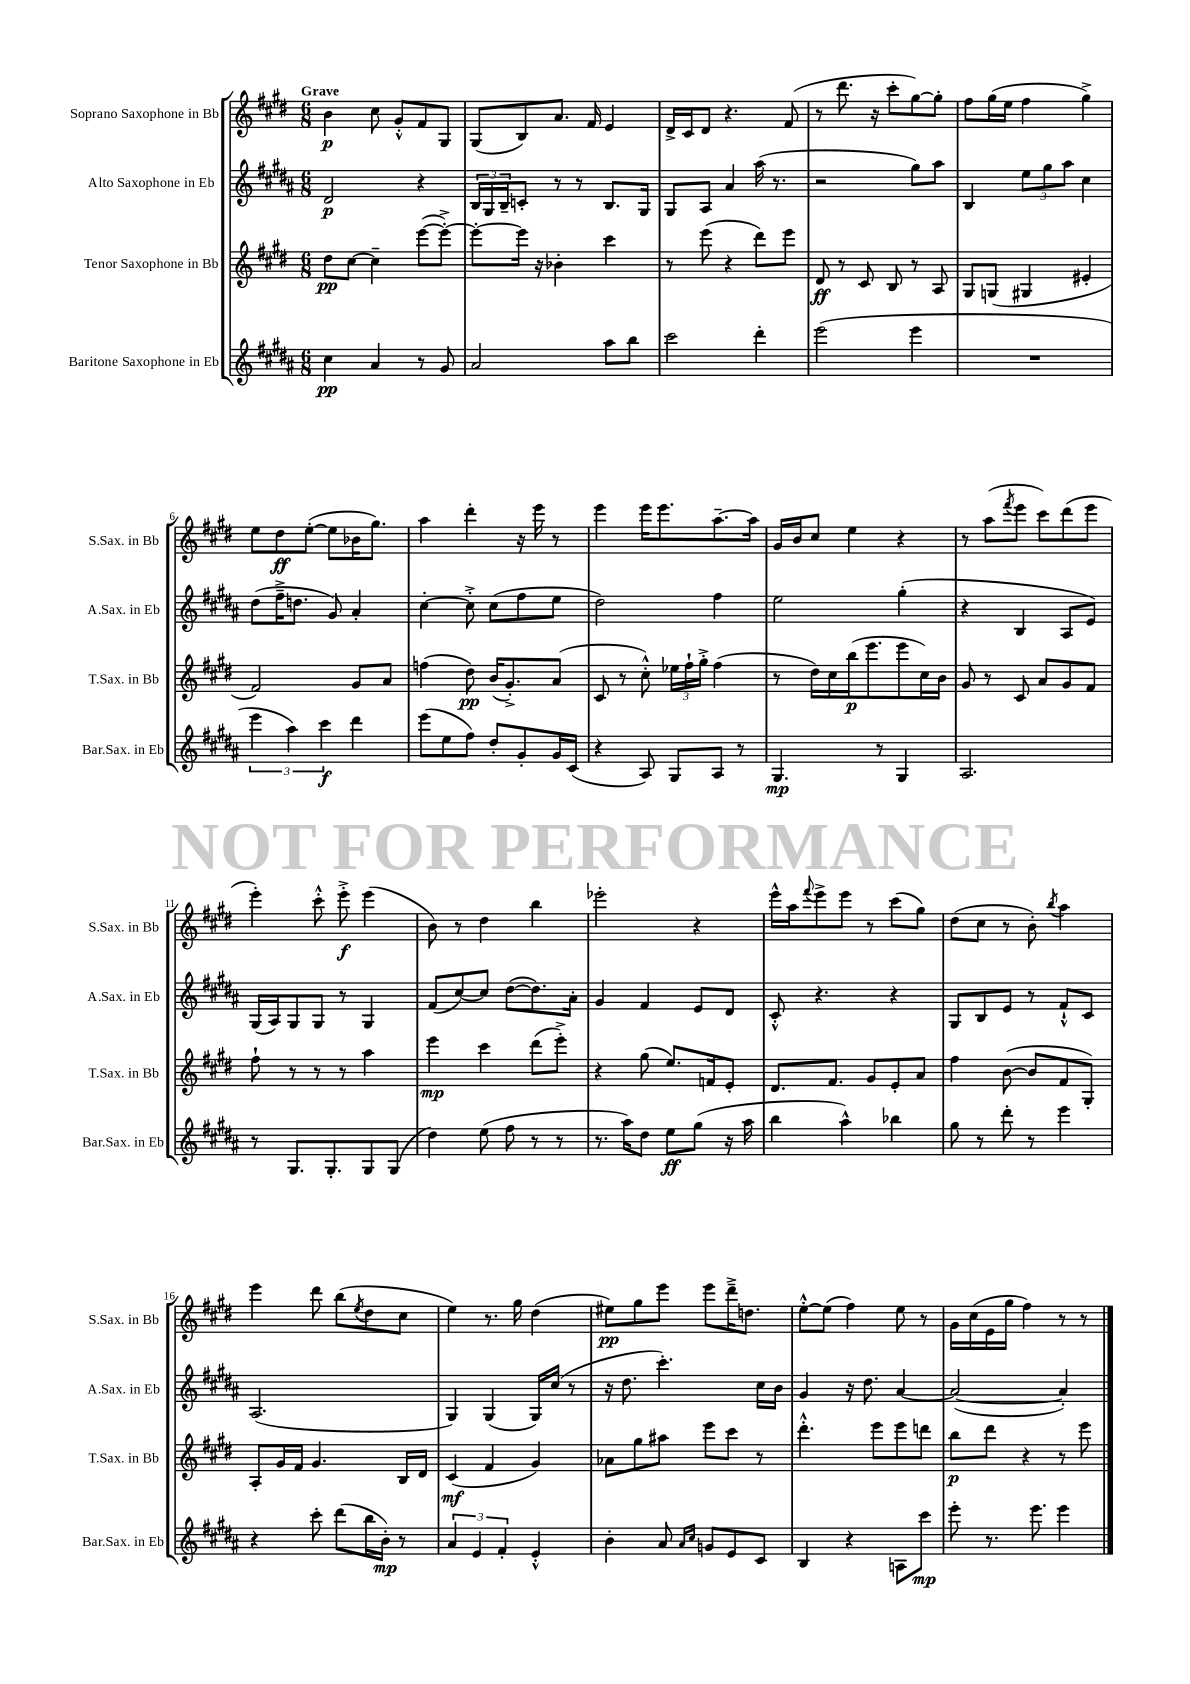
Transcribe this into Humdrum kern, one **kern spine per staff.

**kern	**kern	**kern	**kern
*staff4	*staff3	*staff2	*staff1
*clefG2	*clefG2	*clefG2	*clefG2
*k[f#c#g#d#a#]	*k[f#c#g#d#]	*k[f#c#g#d#a#]	*k[f#c#g#d#]
*M6/8	*M6/8	*M6/8	*M6/8
4cc#	8dd#	2d#	4b
.	[8cc#	.	.
4a#	4cc#~]	.	8cc#
.	.	.	8g#'^^
8r	([8eee	4r	8f#
8g#	8eee'^_)	.	8G#
=	=	=	=
2a#	8eee'_	24B	(8G#
.	.	24G#	.
.	.	24B~	.
.	16eee]	8c'	8B)
.	16r	.	.
.	4b-'	8r	8.a
.	.	8r	.
.	.	.	16f#
8aa#	4ccc#	8.B	4e
8bb	.	.	.
.	.	16G#	.
=	=	=	=
2ccc#	8r	8G#	16d#^
.	.	.	16c#
.	(8eee	8A#	8d#
.	4r	4a#	4.r
4ddd#'	8ddd#)	(16aa#	.
.	.	8.r	.
.	8eee	.	(8f#
=	=	=	=
(2eee	8d#	2r	8r
.	8r	.	8.ddd#
.	8c#	.	.
.	.	.	16r
.	8B	.	8ccc#'
4eee	8r	8gg#)	[8gg#)
.	8A	8aa#	8gg#']
=	=	=	=
2.r	8G#	4B	8ff#
.	(8G	.	(16gg#
.	.	.	16ee
.	4G#	12ee	4ff#
.	.	12gg#	.
.	.	12aa#	.
.	4e#'	4cc#	4gg#^)
=	=	=	=
6eee	2f#)	(8dd#	8ee
.	.	16ff#~^	8dd#
6aa#)	.	.	.
.	.	8.dd	.
.	.	.	([8ee'
6ccc#	.	.	.
.	.	8g#)	8ee]
4ddd#	8g#	4a#'	16b-
.	.	.	8.gg#)
.	8a	.	.
=	=	=	=
(8eee	(4ff	[4cc#'	4aa
8ee	.	.	.
8ff#)	8dd#)	8cc#'^]	4ddd#'
8dd#'	(16b	(8cc#	.
.	8.g#'^)	.	.
8g#'	.	8ff#	16r
.	.	.	16eee
16g#	(8a	8ee	8r
(16c#	.	.	.
=	=	=	=
4r	8c#	2dd#)	4eee
.	8r	.	.
8A#)	8cc#'^^)	.	16eee
.	.	.	8.eee
8G#	24ee-	.	.
.	24ff#`	.	.
.	24gg#'^	.	.
8A#	(4ff#	4ff#	[8.aa~
8r	.	.	.
.	.	.	16aa]
=	=	=	=
4.G#	8r	2ee	16g#
.	.	.	16b
.	16dd#)	.	8cc#
.	16cc#	.	.
.	(16bb	.	4ee
.	8.eee	.	.
8r	.	.	.
4G#	8eee	(4gg#'	4r
.	16cc#)	.	.
.	16b	.	.
=	=	=	=
2.A#	8g#	4r	8r
.	8r	.	(8aa
.	.	.	8qfff#
.	8c#	4B	8eee
.	8a	.	8ccc#)
.	8g#	8A#	(8ddd#
.	8f#	8e)	8eee
=	=	=	=
8r	8ff#`	(16G#	4eee')
.	.	16A#)	.
8.G#	8r	8G#	.
.	8r	8G#	8ccc#'^^
8.G#'	.	.	.
.	8r	8r	8eee'^
8G#	4aa	4G#	(4eee
(8G#	.	.	.
=	=	=	=
4dd#)	4eee	(8f#	8b)
.	.	[8cc#)	8r
(8ee	4ccc#	8cc#]	4dd#
8ff#	.	([8dd#	.
8r	(8ddd#	8.dd#])	4bb
8r	8eee'^)	.	.
.	.	16a#'	.
=	=	=	=
8.r	4r	4g#	2eee-'
16aa#)	.	.	.
8dd#	(8gg#	4f#	.
8ee	8.ee)	.	.
(8gg#	.	8e	4r
.	16f	.	.
16r	8e'	8d#	.
16aa#	.	.	.
=	=	=	=
4bb	8.d#	8c#'^^	16eee^^
.	.	.	16aa
.	.	.	8qqfff#
.	.	4.r	8eee^
.	8.f#	.	.
4aa#^^)	.	.	8eee
.	8g#	.	8r
4bb-	8e'	4r	(8ccc#
.	8a	.	8gg#)
=	=	=	=
8gg#	4ff#	8G#	(8dd#
8r	.	8B	8cc#
8ddd#'	([8b	8e	8r
8r	8b]	8r	8b')
.	.	.	8qbb
4eee	8f#	8f#`^^	4aa
.	8G#')	8c#	.
=	=	=	=
4r	8A'	(2.A#	4eee
.	16g#	.	.
.	16f#	.	.
8ccc#'	4.g#	.	8ddd#
(8ddd#	.	.	(8bb
.	.	.	8qee
16bb	.	.	8dd#
16b')	.	.	.
8r	16B	.	8cc#
.	16d#	.	.
=	=	=	=
6a#	(4c#	4G#)	4ee)
6e	.	.	.
.	4f#	(4G#	8.r
6f#'	.	.	.
.	.	.	16gg#
4e'^^	4g#)	16G#)	(4dd#
.	.	(16cc#	.
.	.	8r	.
=	=	=	=
4b'	8a-	16r	8ee#)
.	.	8.dd#	.
.	8gg#	.	8gg#
8a#	8aa#	4.ccc#')	8eee
16qqa#	.	.	.
16qqcc#	.	.	.
8g	8eee	.	8eee
8e	8ccc#	.	16ddd#~^
.	.	.	8.dd
8c#	8r	16cc#	.
.	.	16b	.
=	=	=	=
4B	4.ddd#'^^	4g#	[8ee'^^
.	.	.	(8ee]
4r	.	16r	4ff#)
.	.	8.dd#	.
.	8eee	.	.
8A	8eee	[4a#	8ee
8ccc#	8ddd	.	8r
=	=	=	=
8eee'	8bb	(2a#_	16g#
.	.	.	(16cc#
8.r	8ddd#	.	16e
.	.	.	16gg#
.	4r	.	4ff#)
8.eee	.	.	.
4eee	8r	4a#'])	8r
.	8eee	.	8r
==	==	==	==
*-	*-	*-	*-
